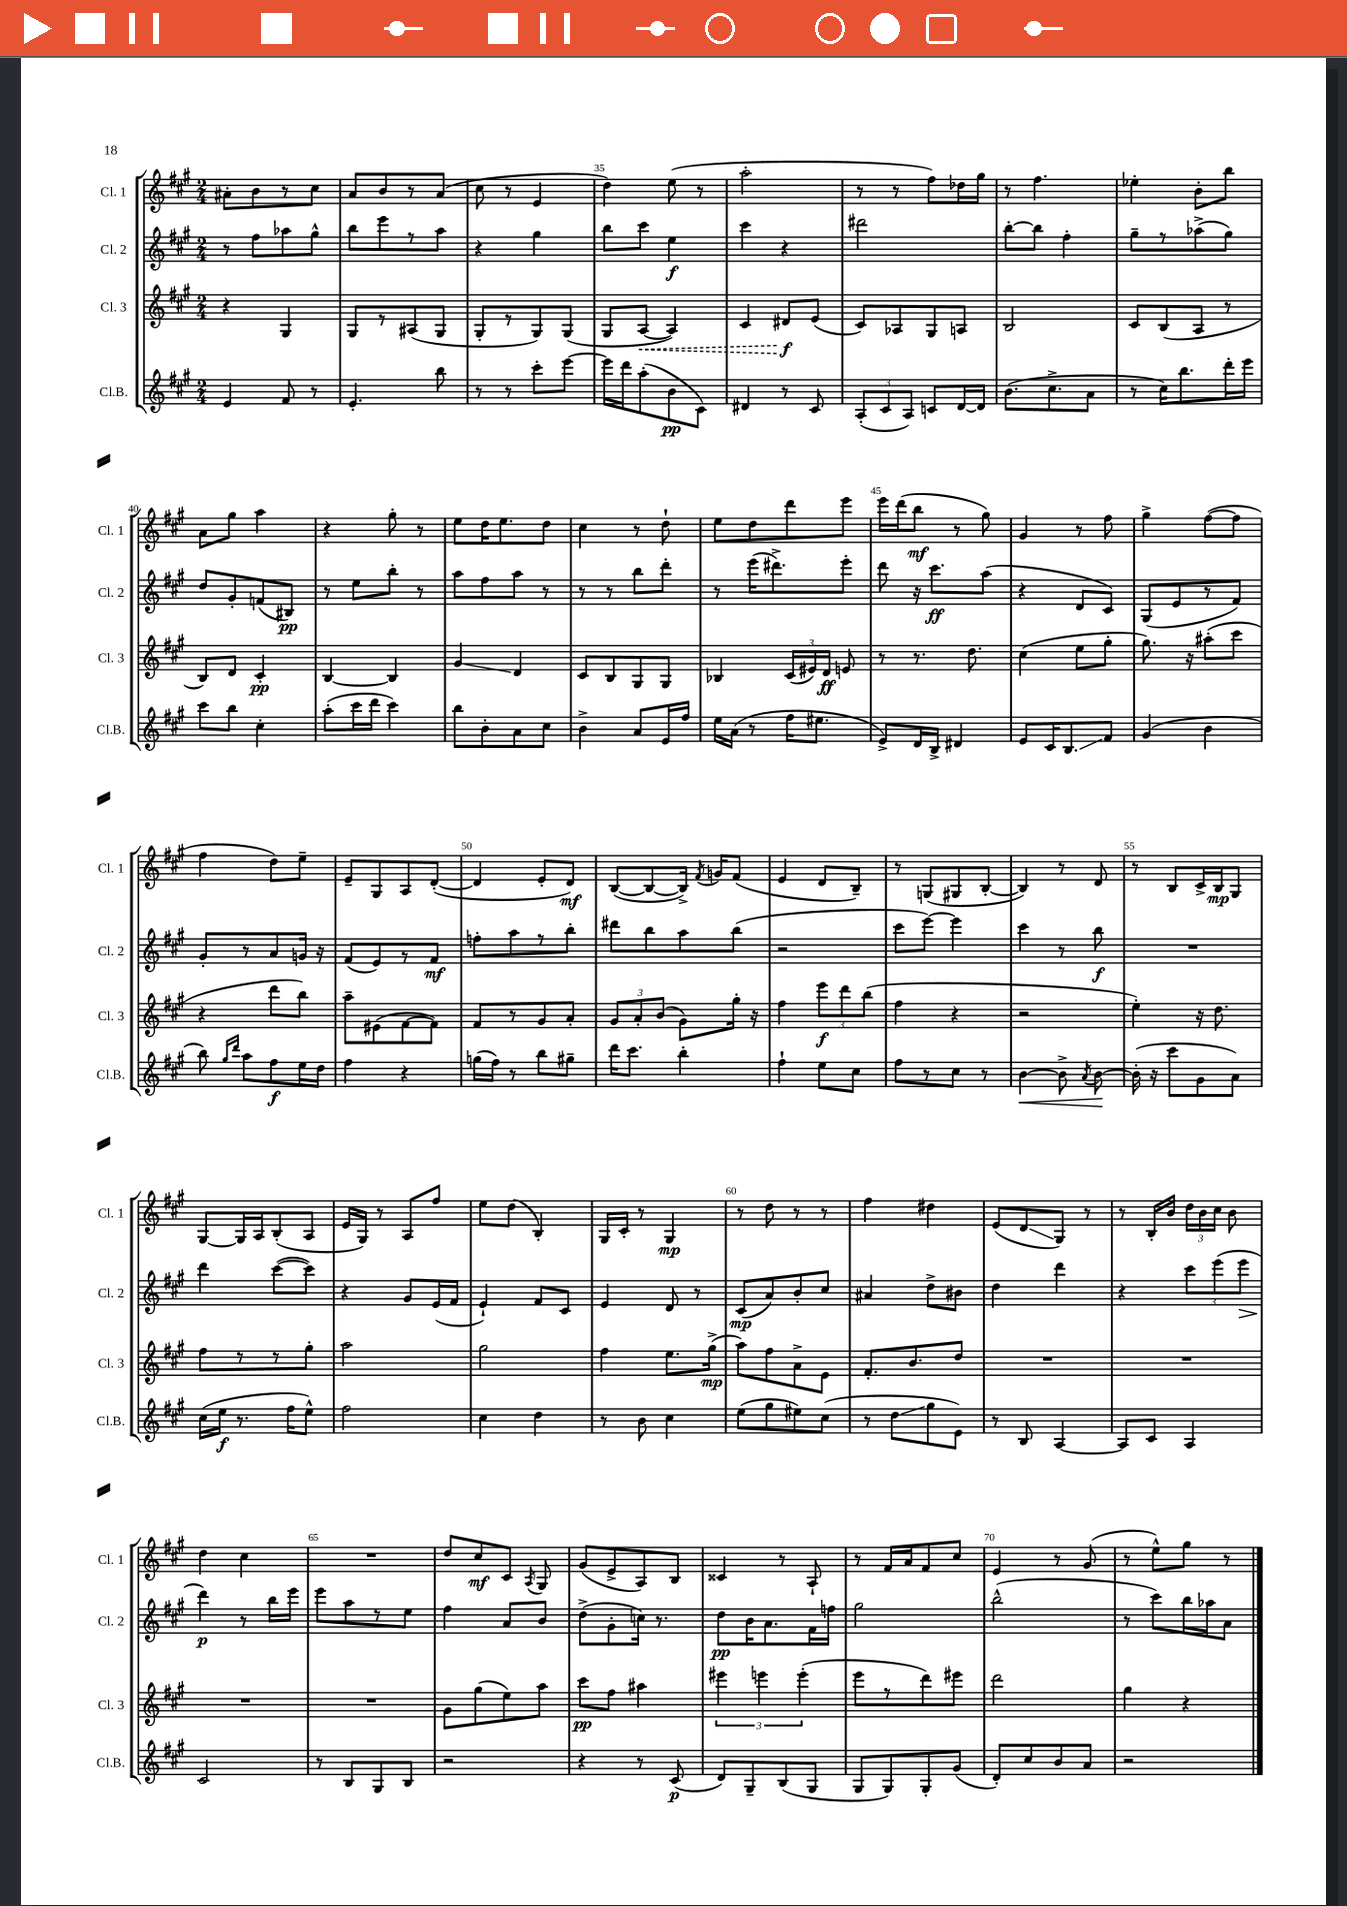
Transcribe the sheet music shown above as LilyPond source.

<<
\new StaffGroup <<
\new Staff = "s0" \with { instrumentName = "Cl. 1" shortInstrumentName = "Cl. 1" } {
    \clef treble \key a \major \numericTimeSignature \time 2/4
    \autoBeamOff ais'8[-. b'8 r8 cis''8] |
    a'8[ b'8 r8 a'8]( |
    cis''8 r8 e'4 |
    d''4) e''8( r8 |
    a''2-. |
    r8 r8 fis''8[) des''16 gis''16] |
    r8 fis''4. |
    ees''4-. b'8[-. b''8] |
    a'8[ gis''8] a''4 |
    r4 gis''8-. r8 |
    e''8[ d''16 e''8. d''8] |
    cis''4 r8 d''8-! |
    e''8[ d''8 d'''8 e'''8] |
    e'''16[ d'''16( b''8]\mf r8 gis''8) |
    gis'4 r8 fis''8 |
    gis''4-> fis''8[~( fis''8] |
    fis''4 d''8[) e''8]-- |
    e'8[-- gis8 a8 d'8]~-.( |
    d'4 e'8[-. d'8]\mf) |
    b8[~( b8~ b16]->) \acciaccatura { fis'8 } g'16[ fis'8]( |
    e'4 d'8[ b8]--) |
    r8 g8[( gis8 b8]~-. |
    b4) r8 d'8 |
    r8 b8[ cis'16-> b16\mp gis8] |
    gis8[~ gis16 a16 b8-.( a8] |
    e'16[ gis16]) r8 a8[ fis''8] |
    e''8[ d''8]( b4-.) |
    gis16[ cis'16]-. r8 gis4\mp |
    r8 d''8 r8 r8 |
    fis''4 dis''4 |
    e'8[( d'8\glissando gis8]) r8 |
    r8 b16[-. b'16] \tuplet 3/2 { d''16[ b'16 cis''16] } b'8 |
    d''4 cis''4 |
    R2 |
    d''8[ cis''8\mf cis'8] \acciaccatura { a8 } gis8 |
    gis'8[( e'8-> a8) b8] |
    cisis'4 r8 a8-! |
    r8 fis'16[ a'16 fis'8 cis''8] |
    e'4 r8 gis'8( |
    r8 e''8[-^) gis''8] r8 \bar "|." |
}
\new Staff = "s1" \with { instrumentName = "Cl. 2" shortInstrumentName = "Cl. 2" } {
    \clef treble \key a \major \numericTimeSignature \time 2/4
    \autoBeamOff r8 fis''8[ aes''8 gis''8]-^ |
    b''8[ e'''8 r8 a''8] |
    r4 gis''4 |
    b''8[ cis'''8] e''4\f |
    cis'''4 r4 |
    dis'''2 |
    b''8[~-. b''8] fis''4-. |
    gis''8[-- r8 aes''8->( gis''8]) |
    d''8[ gis'8-. f'8( bis8]\pp) |
    r8 e''8[ b''8]-. r8 |
    a''8[ fis''8 a''8] r8 |
    r8 r8 b''8[ d'''8]-. |
    r8 e'''16[( dis'''8.->) e'''8]-. |
    d'''8 r16 cis'''8.[\ff a''8]( |
    r4 d'8[ cis'8]) |
    gis8[( e'8 r8 fis'8]) |
    gis'8[-. r8 a'8 g'16] r16 |
    fis'8[( e'8) r8 fis'8]\mf |
    f''8[-. a''8 r8 b''8]-. |
    dis'''8[ b''8 a''8 b''8]( |
    r2 |
    cis'''8[ e'''8]~) e'''4 |
    cis'''4 r8 b''8\f |
    R2 |
    d'''4 cis'''8[~( cis'''8]) |
    r4 gis'8[ e'16( fis'16] |
    e'4-!) fis'8[ cis'8] |
    e'4 d'8 r8 |
    cis'8[\mp( a'8) b'8-. cis''8] |
    ais'4 d''8[-> bis'8] |
    d''4 d'''4 |
    r4 \tuplet 3/2 { cis'''8[ e'''8( e'''8]\> } |
    d'''4\p\!) r8 b''16[ e'''16] |
    e'''8[ a''8 r8 e''8] |
    fis''4 a'8[ b'8] |
    d''8[->( gis'8-. c''16]) r8. |
    d''8[\pp b'16 a'8. fis'16 f''16] |
    gis''2 |
    b''2-^( |
    r8 cis'''8[) b''16 aes''16 a'8] \bar "|." |
}
\new Staff = "s2" \with { instrumentName = "Cl. 3" shortInstrumentName = "Cl. 3" } {
    \clef treble \key a \major \numericTimeSignature \time 2/4
    \autoBeamOff r4 gis4 |
    gis8[ r8 ais8( gis8] |
    gis8[-. r8 gis8) gis8]( |
    gis8[ \once \override Hairpin.style = #'dashed-line a8]~\< a4) |
    cis'4 dis'8[\f\! e'8]( |
    cis'8[) aes8 gis8 a8] |
    b2 |
    cis'8[ b8( a8] r8 |
    b8[) d'8] cis'4-.\pp |
    b4~ b4 |
    gis'4\glissando d'4 |
    cis'8[ b8 gis8 gis8] |
    bes4 \tuplet 3/2 { cis'16[( eis'16) d'16]\ff } e'8 |
    r8 r8. d''8. |
    cis''4( e''8[ gis''8]-. |
    gis''8.) r16 ais''8[-.( cis'''8] |
    r4 d'''8[ b''8]) |
    a''8[-- eis'8( fis'8~ fis'8]) |
    fis'8[ r8 gis'8 a'8]-. |
    \tuplet 3/2 { gis'8[ a'8-. b'8]( } gis'8[) gis''16]-. r16 |
    fis''4 \tuplet 3/2 { e'''8[\f d'''8 b''8]( } |
    fis''4 r4 |
    r2 |
    e''4-.) r16 d''8. |
    fis''8[ r8 r8 gis''8]-. |
    a''2 |
    gis''2 |
    fis''4 e''8.[ gis''16]->\mp( |
    a''8[) fis''8 a'8-> e'8] |
    fis'8.[-. b'8. d''8] |
    R2 |
    R2 |
    R2 |
    R2 |
    gis'8[ gis''8( e''8) a''8] |
    cis'''8[\pp fis''8] ais''4 |
    \tuplet 3/2 { eis'''4 e'''4 e'''4-.( } |
    e'''8[ r8 d'''8) eis'''8] |
    d'''2 |
    gis''4 r4 \bar "|." |
}
\new Staff = "s3" \with { instrumentName = "Cl.B." shortInstrumentName = "Cl.B." } {
    \clef treble \key a \major \numericTimeSignature \time 2/4
    \autoBeamOff e'4 fis'8 r8 |
    e'4.-. b''8 |
    r8 r8 cis'''8[-. e'''8]~ |
    e'''16[ d'''16 a''8-.( b'8\pp cis'8]) |
    dis'4 r8 cis'8 |
    \tuplet 3/2 { a8[-.( cis'8 a8]) } c'8[ d'16~ d'16] |
    b'8.[( cis''8.-> a'8] |
    r8 cis''16[) b''8. d'''16-. e'''16] |
    cis'''8[ b''8] cis''4-. |
    a''8[-.( cis'''16 d'''16] cis'''4) |
    b''8[ b'8-. a'8 cis''8] |
    b'4-> a'8[ e'16 fis''16] |
    e''16[ a'16]( r8 fis''16[ eis''8.] |
    e'8[->) d'16 b16]-> dis'4 |
    e'8[ cis'16 b8.\glissando fis'8] |
    gis'4( b'4 |
    b''8) \grace { gis''16[ d'''16] } a''8[ fis''8\f e''16 d''16] |
    fis''4 r4 |
    g''16[( fis''16]) r8 b''8[ gis''8]-- |
    d'''16[ cis'''8.] b''4-. |
    fis''4-! e''8[ cis''8] |
    fis''8[ r8 cis''8] r8 |
    b'4~\< b'8-> \acciaccatura { a'8 } b'8~\! |
    b'16-.( r16 cis'''8[ gis'8 a'8]) |
    cis''16[( e''16]\f r8. fis''16[ e''8]-^) |
    fis''2 |
    cis''4 d''4 |
    r8 b'8 cis''4 |
    e''8[( gis''8 eis''8) cis''8]( |
    r8 d''8[\glissando gis''8 e'8]) |
    r8 b8 a4~ |
    a8[ cis'8] a4 |
    cis'2 |
    r8 b8[ gis8 b8] |
    r2 |
    r4 r8 cis'8\p( |
    d'8[) gis8-- b8( gis8] |
    gis8[ gis8) gis8-. gis'8]( |
    d'8[-.) cis''8 b'8 a'8] |
    r2 \bar "|." |
}
>>
>>
\layout { \context { \Score currentBarNumber = #32 \override BarNumber.break-visibility = ##(#f #t #t) barNumberVisibility = #(every-nth-bar-number-visible 5) } }
